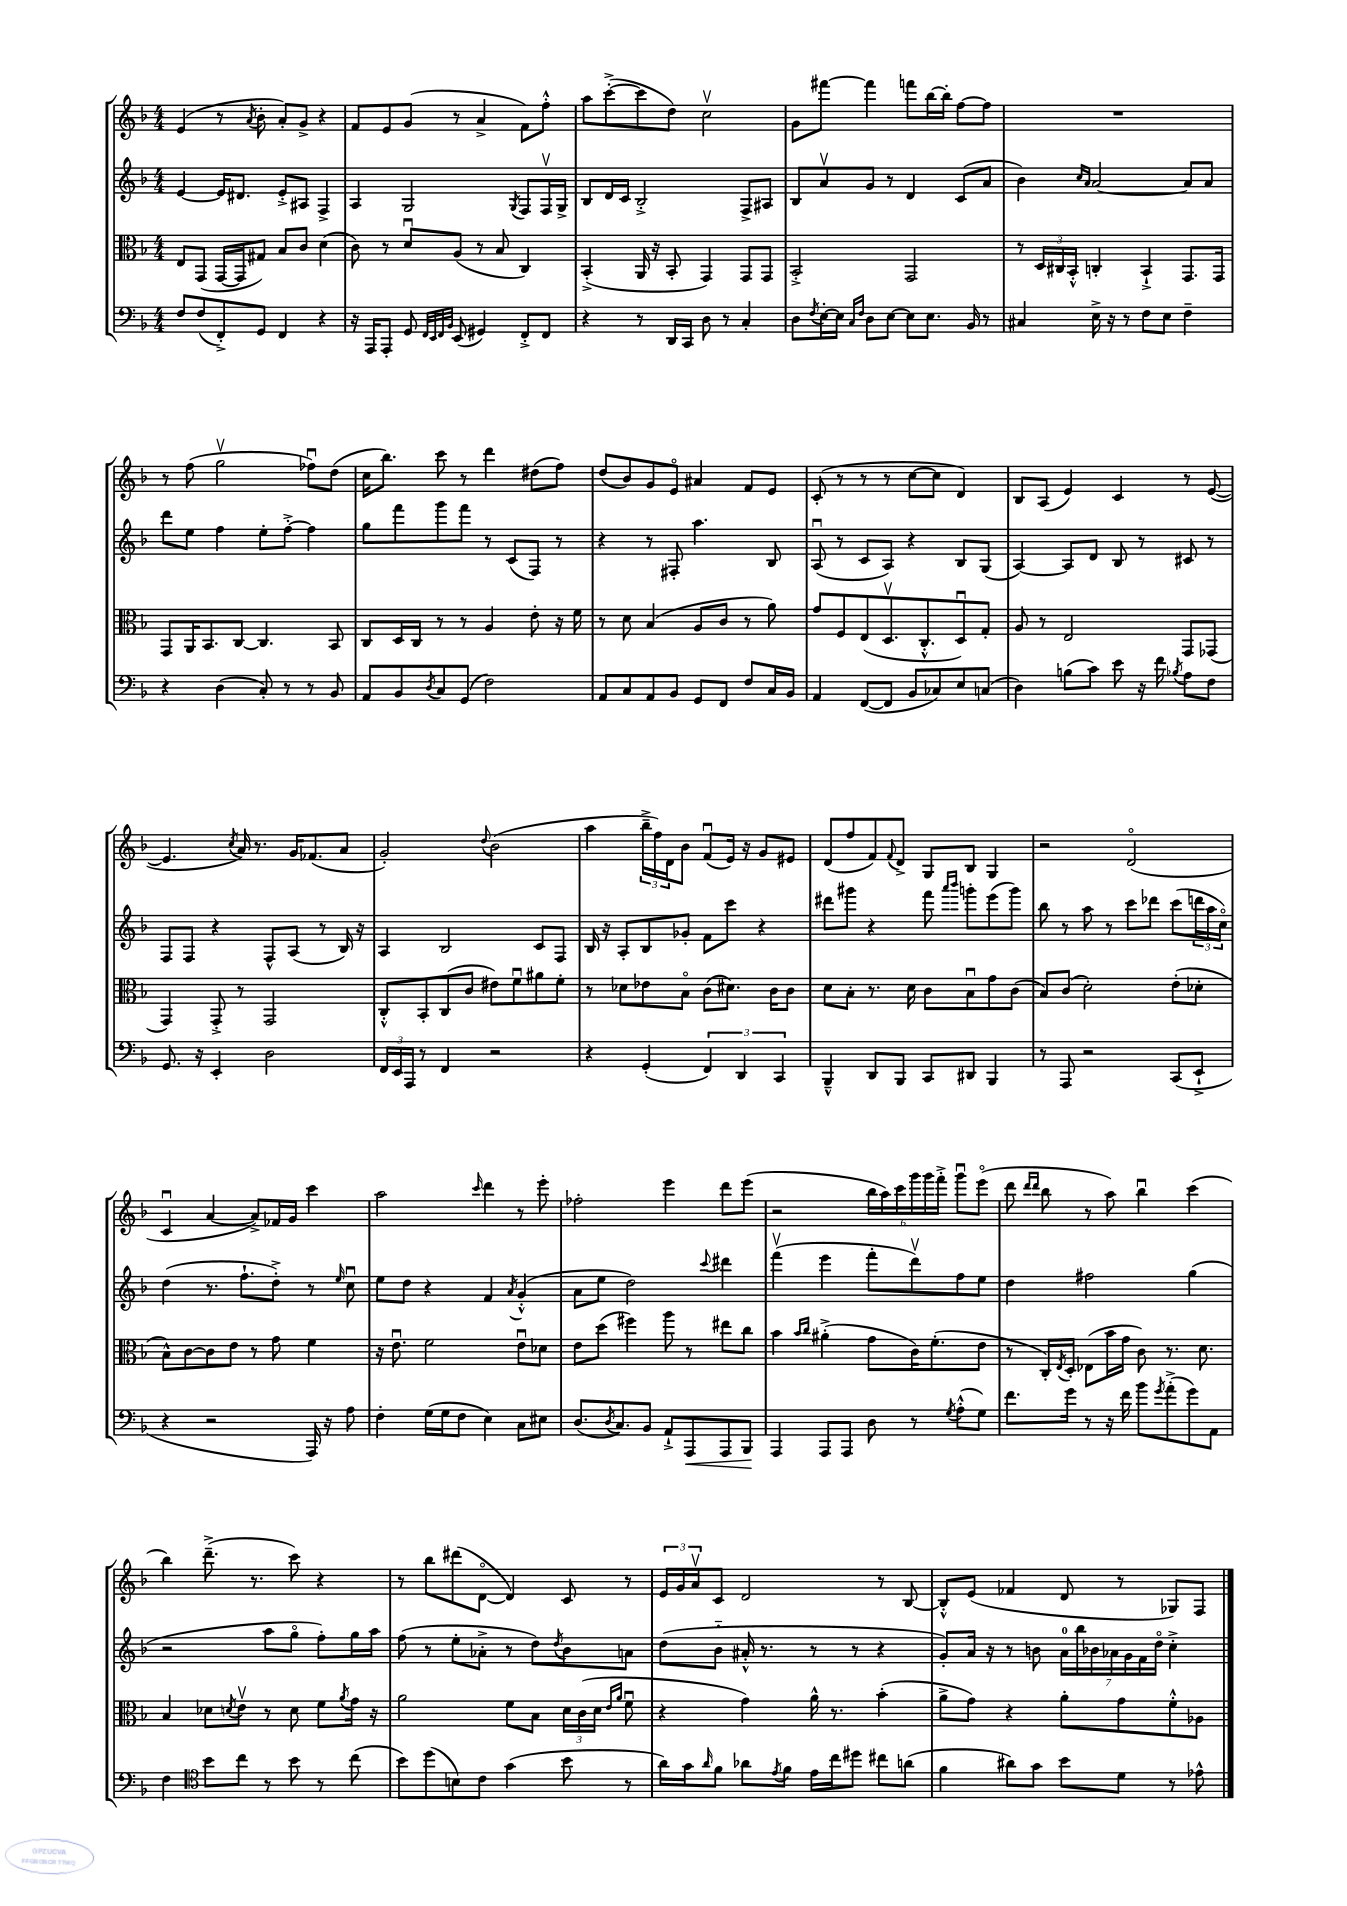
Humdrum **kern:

**kern	**dynam	**kern	**kern	**kern
*part4	*part4	*part3	*part2	*part1
*staff4	*staff4	*staff3	*staff2	*staff1
*clefF4	*	*clefC3	*clefG2	*clefG2
*k[b-]	*	*k[b-]	*k[b-]	*k[b-]
*M4/4	*	*M4/4	*M4/4	*M4/4
=16	=16	=16	=16	=16
8F/L	.	8E/L	[4e/	(4e/
(8F/	.	(8GG/J	.	.
8FF'^/)	.	[16GG/LL	16e/KL]	8r
.	.	16GG/J]	8.d#X/J	.
.	.	.	.	8qa/
8GG/J	.	8G#X/J)	.	8b-'\
4FF/	.	8B-/L	8e'^/L	8a'/L)
.	.	8c/J	8A#X/J	8g^/J
4r	.	(4d\	4F^/	4r
=17	=17	=17	=17	=17
16r	.	8c\)	4A/	8f/L
16AAA/KL	.	.	.	.
8AAA'/J	.	8r	.	8e/
8GG/	.	8du/L	2G/	(8g/J
32qqFF/LLL	.	.	.	.
32qqEE/	.	.	.	.
32qqFF/	.	.	.	.
32qqBB-/JJJ	.	.	.	.
(8EE/	.	(8A/J	.	8r
4GG#X/)	.	8r	.	4a^/
.	.	8B-/	.	.
.	.	.	8qG/	.
8FF'^/L	.	4C/)	8F/L	8f\L)
8FF/J	.	.	16Fv/L	8ff'^^\J
.	.	.	16G^/JJ	.
=18	=18	=18	=18	=18
4r	.	(4BB-'^/	8B-/L	8aa\L
.	.	.	16d/L	([8ccc'^\
.	.	.	16c/JJ	.
8r	.	16AA/	2B-'^/	8ccc\]
.	.	16r	.	.
16DD/LL	.	8BB-'/	.	8dd\J)
16CC/JJ	.	.	.	.
8D\	.	4GG/)	.	2ccv\
8r	.	.	.	.
4C'/	.	8GG/L	8F^/L	.
.	.	8GG/J	8A#X/J	.
=19	=19	=19	=19	=19
8D\L	.	2BB-'^/	8B-/L	8g\L
8qF/	.	.	.	.
[16E'\L	.	.	8av/	[8fff#X\J
16E\JJ]	.	.	.	.
16qqC/LL	.	.	.	.
16qqF/JJ	.	.	.	.
8D\L	.	.	8g/J	4fff#\]
[8E\J	.	.	8r	.
8E\L]	.	2GG/	4d/	8fffn\L
8.E\J	.	.	.	[16bb-\L
.	.	.	.	16bb-'\JJ]
.	.	.	(8c/L	[8ff\L
16BB-/	.	.	.	.
8r	.	.	8a/J	8ff\J]
=20	=20	=20	=20	=20
4C#X/	.	8r	4b-\)	1r
.	.	24D/LL	.	.
.	.	24C#X/	.	.
.	.	24BB-'^^/JJ	.	.
.	.	.	16qqcc/LL	.
.	.	.	16qqa/JJ	.
16E^\	.	4Cn'/	[2a/	.
16r	.	.	.	.
8r	.	.	.	.
8F\L	.	4BB-`^/	.	.
8E\J	.	.	.	.
4F~\	.	8.GG/L	8a/L]	.
.	.	.	8a/J	.
.	.	16GG/Jk	.	.
!!LO:LB:g=z
=21	=21	=21	=21	=21
4r	.	8GG/L	8ddd\L	8r
.	.	16AA/K	8ee\J	(8ff\
.	.	8.BB-/	.	.
(4D\	.	.	4ff\	2ggv\
.	.	[8C/J	.	.
8C'/)	.	4.C/]	8ee'\L	.
8r	.	.	[8ff'^\J	.
8r	.	.	4ff\]	8ff-Xu\L)
8BB-/	.	8BB-/	.	(8dd\J
=22	=22	=22	=22	=22
8AA/L	.	8C/L	8gg\L	16cc\KL
.	.	.	.	8.bb-\J)
8BB-/	.	16D/L	8fff\	.
.	.	16C/JJ	.	.
8qD/	.	.	.	.
8C/	.	8r	8ggg\	8ccc\
(8GG/J	.	8r	8fff\J	8r
2F\)	.	4A/	8r	4ddd\
.	.	.	(8c/L	.
.	.	8e'\	8F/J)	(8dd#X\L
.	.	16r	8r	8ff\J)
.	.	16f\	.	.
=23	=23	=23	=23	=23
8AA/L	.	8r	4r	(8dd/L
8C/	.	8d\	.	8b-/)
8AA/	.	(4B-/	8r	8g/
8BB-/J	.	.	8F#X'/	8e/J
8GG/L	.	8A/L	4.aa\	4a#X/
8FF/J	.	8c/J	.	.
8F/L	.	8r	.	8f/L
16C/L	.	8a\)	8B-/	8e/J
16BB-/JJ	.	.	.	.
=24	=24	=24	=24	=24
4AA/	.	8g/L	(8Au/	(8c'/
.	.	8F/	8r	8r
([8FF/L	.	(8E/	8c/L	8r
8FF/J]	.	8.Dv/	8A/J)	8r
8BB-/L	.	.	4r	[8cc\L
.	.	8.C'^^/	.	.
8C-X/)	.	.	.	8cc\J]
8E/	.	8Du/)	8B-/L	4d/)
(8Cn/J	.	8G'/J	(8G/J	.
=25	=25	=25	=25	=25
4D\)	.	8A/	[4A/)	8B-/L
.	.	8r	.	(8A/J
(8Bn\L	.	2E/	8A/L]	4e/)
8c\J)	.	.	8d/J	.
8e\	.	.	8B-/	4c/
16r	.	.	8r	.
16f\	.	.	.	.
8qB-X/	.	.	.	.
8A\L	.	8GG/L	8c#X/	8r
8F\J	.	(8GG-X/J	8r	([8e/
!!LO:LB:g=z
=26	=26	=26	=26	=26
8.GG/	.	4GG/)	8F/L	4.e/]
.	.	.	8F/J	.
16r	.	.	.	.
4EE'/	.	8GG'^/	4r	.
.	.	.	.	8qcc/
.	.	8r	.	16a/)
.	.	.	.	8.r
2D\	.	2GG/	8F^^/L	.
.	.	.	(8A/J	16g/KL
.	.	.	.	(8.f-X/
.	.	.	8r	.
.	.	.	16B-/)	8a/J
.	.	.	16r	.
=27	=27	=27	=27	=27
24FF/LL	.	8C'^^/L	4A/	2g'/)
24EE/	.	.	.	.
24AAA/JJ	.	.	.	.
8r	.	8BB-'/	.	.
4FF/	.	(8C/	2B-/	.
.	.	8c/J	.	.
.	.	.	.	8qqdd/
2r	.	8e#X\L)	.	(2b-\
.	.	8fu\	.	.
.	.	8a#X\	8c/L	.
.	.	8f'\J	8F/J	.
=28	=28	=28	=28	=28
4r	.	8r	16B-/	4aa\
.	.	.	16r	.
.	.	8d-X\L	8A'/L	.
(4GG'/	.	8e-X\	8B-/	24bb-~^\LL
.	.	.	.	24ff\)
.	.	.	.	24d\J
.	.	8B-\J	8g-X'/J	8b-\J
6FF/)	.	(8c\L	8f\L	(8fu/L
.	.	8.d#X\J)	8ccc\J	16e/Jk)
6DD/	.	.	.	.
.	.	.	.	16r
.	.	.	4r	8g/L
.	.	16c\KL	.	.
6CC/	.	.	.	.
.	.	8c\J	.	8e#X/J
=29	=29	=29	=29	=29
4BBB-~^^/	.	8d\L	8ddd#X\L	(8d/L
.	.	8B-'\J	8ggg#X\J	8ff/
8DD/L	.	8.r	4r	8f/)
.	.	.	.	8qqf/
8BBB-/J	.	.	.	8d^/J
.	.	16d\	.	.
8CC/L	.	8c\L	8fff\	8G/L
.	.	.	16qqaaa/LL	.
.	.	.	16qqbbb-/JJ	.
8DD#X/J	.	8B-u\	8gggn'\L	8B-/J
4BBB-/	.	8g\	(8eee\	4G/
.	.	(8c\J	8ggg\J)	.
=30	=30	=30	=30	=30
8r	.	8B-/L)	8bb-\	2r
8AAA/	.	(8c/J	8r	.
2r	.	2d'\)	8aa\	.
.	.	.	8r	.
.	.	.	8ccc\L	(2d/
.	.	.	8ddd-X\J	.
(8CC/L	.	(8e'\L	(8ccc\L	.
8EE`^/J	.	8d-X'\J	24dddn\L	.
.	.	.	24aa\	.
.	.	.	24cc\JJ)	.
!!LO:LB:g=z
=31	=31	=31	=31	=31
4r	.	8B-^^\L)	(4dd\	4cu/
.	.	[8c\	.	.
2r	.	8c\]	8.r	[4a/
.	.	8e\J	.	.
.	.	.	8.ff`\L	.
.	.	8r	.	8a^/L])
.	.	8g\	8dd'^\J)	16f-X/L
.	.	.	.	16g/JJ
16AAA/)	.	4f\	8r	4ccc\
16r	.	.	.	.
.	.	.	16qqee/	.
8A\	.	.	8ccu\	.
=32	=32	=32	=32	=32
4F'\	.	16r	8ee\L	2aa\
.	.	8.eu\	.	.
.	.	.	8dd\J	.
(16G\LL	.	2f\	4r	.
16G\J	.	.	.	.
8F\J	.	.	.	.
.	.	.	.	16qqccc/
4E\)	.	.	4f/	4ddd\
.	.	.	8qa/	.
8C\L	.	8eu\L	(4g'^^/	8r
8E#X\J	.	8d-X\J	.	8eee'\
=33	=33	=33	=33	=33
(8.D/L	.	8e\L	8a\L	2ff-X'\
.	.	(8dd\J	8ee\J	.
8qD/	.	.	.	.
8.C/)	.	.	.	.
.	.	4ff#X\)	2dd\)	.
8BB-/J	.	.	.	.
8AA`^/L	.	8aa\	.	4eee\
!	!LO:HP:b	!	!	!
8AAA/	<	8r	.	.
.	.	.	8qqccc/	.
8AAA/	.	8ee#X\L	4ddd#X\	8ddd\L
8BBB-/J	.	8cc\J	.	(8eee\J
.	[	.	.	.
=34	=34	=34	=34	=34
4AAA/	.	4b-\	(4fffv\	2r
.	.	16qqb-/LL	.	.
.	.	16qqcc/JJ	.	.
8AAA/L	.	(4a#X'^\	4eee\	.
8AAA/J	.	.	.	.
8D\	.	8g\L	8fff'\L	24bb-\LL
.	.	.	.	24aa\)
.	.	.	.	24ccc\
8r	.	16c\K)	8dddv\)	24ggg\
.	.	.	.	24ggg\
.	.	(8.f'\	.	.
.	.	.	.	24fff'^\JJ
8qG/	.	.	.	.
(8A'^^\L	.	.	8ff\	8gggu\L
8G\J)	.	8e\J	8ee\J	(8eee\J
=35	=35	=35	=35	=35
8.f\L	.	8r	4dd\	8ddd\
.	.	.	.	16qqddd/LL
.	.	.	.	16qqddd/JJ
.	.	16C'/LL)	.	8bb-\
.	.	8qE/	.	.
16g\Jk	.	16D'/JJ	.	.
8r	.	(8E-X\L	2ff#X\	8r
16r	.	16b-\L	.	8aa\)
16f\	.	16g\JJ	.	.
8b-\L	.	8c\)	.	4bb-u\
8qg/	.	.	.	.
(8a'^\	.	8.r	.	.
8g\)	.	.	(4gg\	(4ccc\
.	.	8.d\	.	.
8AA\J	.	.	.	.
!!LO:LB:g=z
=36	=36	=36	=36	=36
4F\	.	4B-/	2r	4bb-\)
*clefC4	*	*	*	*
8b-\L	.	8d-X\L	.	(8.ddd~^\
.	.	8qdn/	.	.
8cc\J	.	8ev\J	.	.
.	.	.	.	8.r
8r	.	8r	8aa\L	.
8b-\	.	8d\	8gg\J	8ccc\)
8r	.	8f\L	8ff'\L)	4r
.	.	8qa/	.	.
(8cc\	.	16g\Jk	16gg\L	.
.	.	16r	16aa\JJ	.
=37	=37	=37	=37	=37
8b-\L)	.	2a\	(8ff\	8r
(8dd\	.	.	8r	8bb-\L
8Bn\)	.	.	8ee'\L	(8ddd#X\
8c\J	.	.	8a-X'^\J	[8d\J
(4g\	.	8f\L	8r	4d/])
.	.	8B-\J	8dd\L)	.
.	.	.	8qdd/	.
8b-\	.	24d\LL	8b-\	8c/
.	.	(24c\	.	.
.	.	24d\JJ	.	.
.	.	16qqe/LL	.	.
.	.	16qqa/JJ	.	.
8r	.	8fu\	8an\J	8r
=38	=38	=38	=38	=38
16a\LL)	.	4r	(8dd\L	24e/LL
.	.	.	.	24g/
16g\J	.	.	.	.
.	.	.	.	24av/J
16qqa/	.	.	.	.
8f\J	.	.	8b-\J	8c/J
8a-X\L	.	4g\)	16a#X'^^/	2d/
.	.	.	8.r	.
8qe/	.	.	.	.
8f\J	.	.	.	.
16e\LL	.	16a^^\	8r	.
16cc\J	.	8.r	.	.
8dd#X\J	.	.	8r	.
8cc#X\L	.	(4b-'\	4r	8r
(8an\J	.	.	.	[8B-/
=39	=39	=39	=39	=39
4f\	.	8a^\L	8g'/L)	8B-'^^/L]
.	.	8g\J)	16a/Jk	(8e/J
.	.	.	16r	.
8a#X\L)	.	4r	8r	4f-X/
8g\J	.	.	8bn\	.
8b-\L	.	8a'\L	28a\LL	8d/
.	.	.	28bb-\	.
.	.	.	28b-X\	.
.	.	.	28a-X\	.
8d\J	.	8g\	.	8r
.	.	.	28g\	.
.	.	.	28f\	.
.	.	.	28dd\JJ	.
8r	.	8f'^^\	4cc'^\	8G-X/L)
8e-X^^\	.	8A-X\J	.	8F/J
==	==	==	==	==
*-	*-	*-	*-	*-
